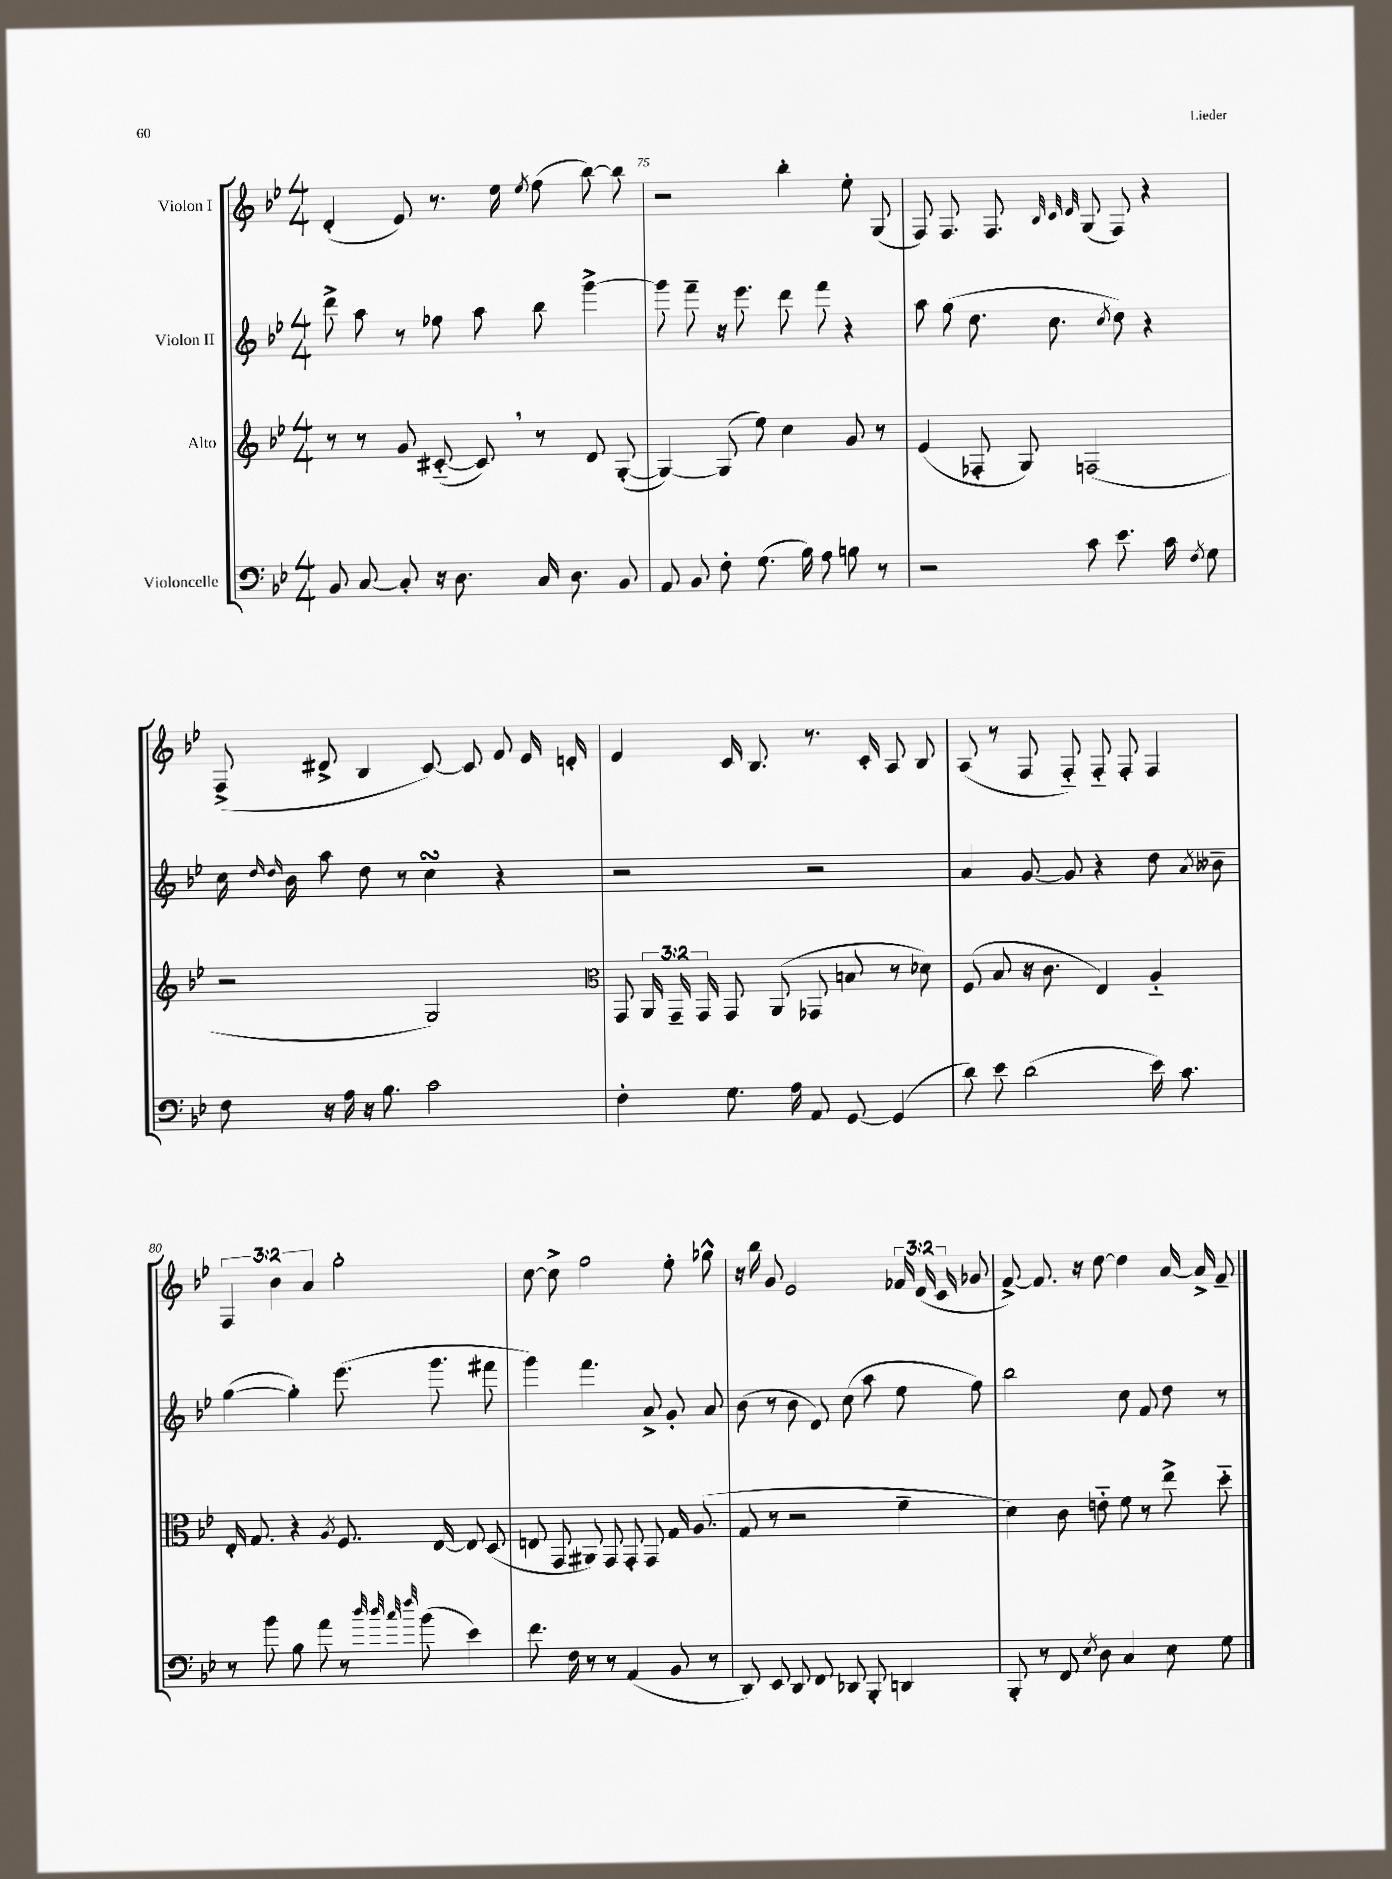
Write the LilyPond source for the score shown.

<<
\new StaffGroup <<
\new Staff = "s0" \with { instrumentName = "Violon I" } {
    \clef treble \key bes \major \numericTimeSignature \time 4/4 \override Staff.TupletNumber.text = #tuplet-number::calc-fraction-text
    \autoBeamOff d'4-.( ees'8) r8. ees''16 \acciaccatura { ees''8 } f''8( bes''8~) bes''8 |
    r2 bes''4-. ees''8-. g8( |
    f8) f8. f8. \grace { bes32 c'32 d'32 } g8( f8) r4 |
    f8->( dis'8-> bes4 c'8~) c'8 f'8 ees'16 d'16-. |
    ees'4 c'16 bes8. r8. c'16-. a8 bes8 |
    a8( r8 f8 f8-_) f8-_ f8-. f4 |
    \tuplet 3/2 { f4 bes'4 a'4 } g''2-. |
    c''8~ c''8-> f''2 ees''8-. ges''8-^ |
    r16 bes''16 g'8 ees'2 \tuplet 3/2 { fes'16 d'16( c'16 } ges'8 |
    f'8~->) f'8. r16 d''8~ d''4 a'16~ a'16-> f'8-- \bar "|." |
}
\new Staff = "s1" \with { instrumentName = "Violon II" } {
    \clef treble \key bes \major \numericTimeSignature \time 4/4
    \autoBeamOff d'''8-> a''8 r8 fes''8 a''8 bes''8 g'''4~-> |
    g'''8 f'''8-- r16 ees'''8. d'''8 f'''8 r4 |
    a''8 g''8( d''8. c''8. \acciaccatura { c''8 } d''8) r4 |
    c''16 \grace { d''16 d''16 } bes'16 a''8 d''8 r8 c''4\turn r4 |
    r2 r2 |
    a'4 g'8~ g'8 r4 d''8 \acciaccatura { a'8 } beses'8-- |
    g''4~( g''4-.) ees'''8.( g'''8. fis'''8 |
    g'''4) f'''4. a'8-> g'8-. a'8 |
    bes'8( r8 bes'8 d'8) c''8( a''8 ees''8 f''8) |
    bes''2 c''8 f'8 d''8 r8 \bar "|." |
}
\new Staff = "s2" \with { instrumentName = "Alto" } {
    \clef treble \key bes \major \numericTimeSignature \time 4/4 \override Staff.TupletNumber.text = #tuplet-number::calc-fraction-text
    \autoBeamOff r8 r8 g'8 cis'8~-_( cis'8) \breathe r8 d'8 g8~-.( |
    g4~) g8( ees''8) c''4 g'8 r8 |
    ees'4( fes8-. g8) f2( |
    r2 g2) |
    \clef alto g,8 \tuplet 3/2 { a,16 g,16-- g,16 } g,8 a,8( ges,8 b8 r8 des'8) |
    f8( bes8 r16 c'8. ees4) a4-_ |
    ees16-. g8. r4 \acciaccatura { a8 } f8. ees16~ ees8 d8( |
    e8 g,8 ais,8) g,8 g,8-. g,8 g16 a8.( |
    g8 r8 r2 f'4-- |
    d'4) c'8 e'8-_ f'8 r8 ees''8-> d''8-_ \bar "|." |
}
\new Staff = "s3" \with { instrumentName = "Violoncelle" } {
    \clef bass \key bes \major \numericTimeSignature \time 4/4
    \autoBeamOff bes,8 c8~ c8-. r16 d8. c16 d8. bes,8 |
    a,8 bes,8 f8-. g8.( bes16) a8 b8 r8 |
    r2 c'8 ees'8. c'16 \acciaccatura { f8 } g8 |
    f8 r16 a16 r16 bes8. c'2 |
    f4-. g8. a16 a,8 g,8~ g,4( |
    d'8) ees'8 d'2( ees'16) c'8. |
    r8 bes'8 bes8 a'8 r8 \grace { d''32 d''32 c''32 f''32 } bes'8( ees'4) |
    f'8. f16 r8 r8 a,4( bes,8 r8 |
    d,8) ees,8 d,8 f,8 des,8 bes,,8-. d,4 |
    bes,,8-. r8 f,8 \acciaccatura { ees8 } d8 c4 ees8 g8 \bar "|." |
}
>>
>>
\layout { \context { \Score currentBarNumber = #74 \override BarNumber.break-visibility = ##(#f #t #t) barNumberVisibility = #(every-nth-bar-number-visible 5) } }
